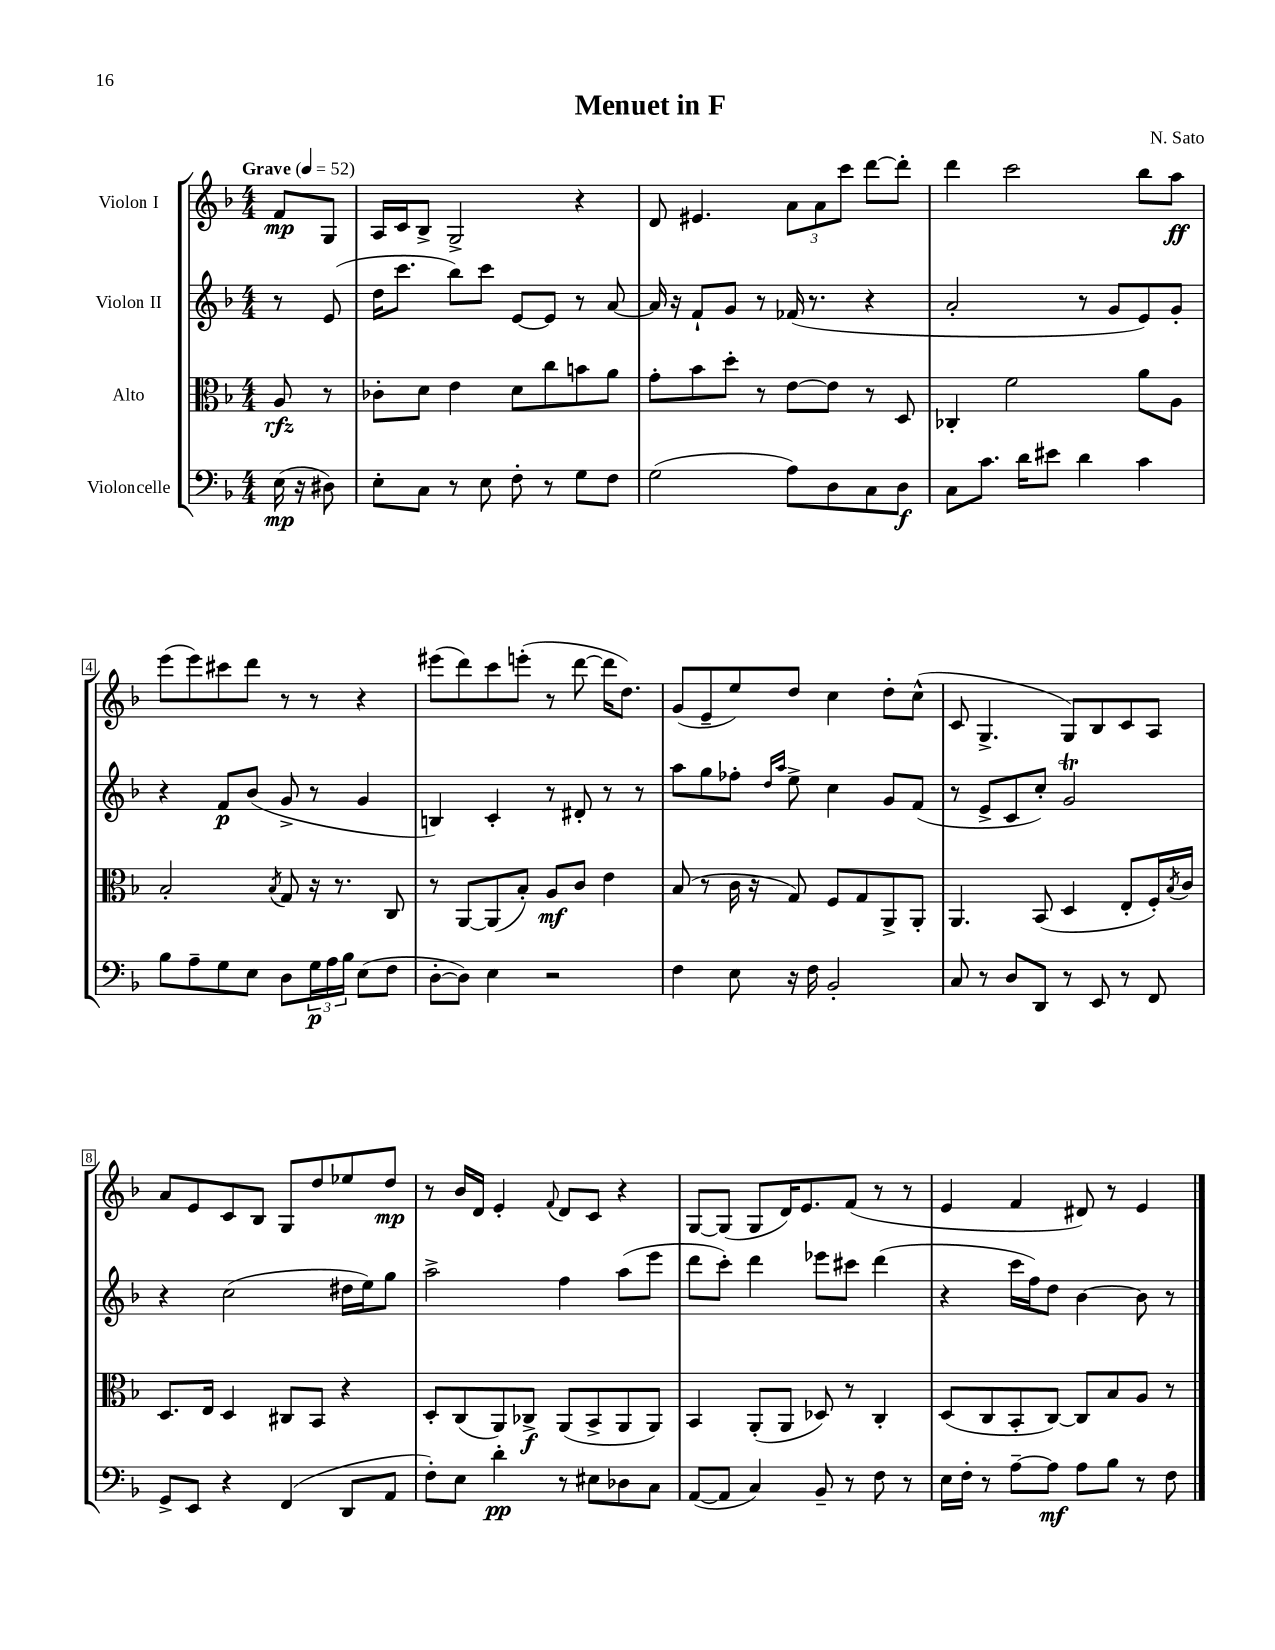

**kern	**kern	**kern	**kern
*staff4	*staff3	*staff2	*staff1
*clefF4	*clefC3	*clefG2	*clefG2
*k[b-]	*k[b-]	*k[b-]	*k[b-]
*M4/4	*M4/4	*M4/4	*M4/4
*MM52	*MM52	*MM52	*MM52
(16E\	8A/	8r	8f/L
16r	.	.	.
8D#\)	8r	(8e/	8G/J
=	=	=	=
8E'\L	8c-'\L	16dd\LK	16A/LL
.	.	8.ccc\J	16c/J
8C\J	8d\J	.	8B-^/J
8r	4e\	8bb-\L)	2G^/
8E\	.	8ccc\J	.
8F'\	8d\L	[8e/L	.
8r	8cc\	8e/]J	.
8G\L	8b\	8r	4r
8F\J	8a\J	[8a/	.
=	=	=	=
(2G\	8g'\L	16a/]	8d/
.	.	16r	.
.	8b-\	8f`/L	4.e#/
.	8dd'\J	8g/J	.
.	8r	8r	.
8A\L)	[8e\L	(16f-/	12a\L
.	.	8.r	.
.	.	.	12a\
8D\	8e\]J	.	.
.	.	.	12ccc\J
8C\	8r	4r	[8ddd\L
8D\J	8D/	.	8ddd'\]J
=	=	=	=
8C\L	4C-'/	2a'/	4ddd\
8.c\J	.	.	.
.	2f\	.	2ccc\
16d\LK	.	.	.
8e#\J	.	.	.
4d\	.	8r	.
.	.	8g/L	.
4c\	8a\L	8e/)	8bb-\L
.	8A\J	8g'/J	8aa\J
=	=	=	=
8B-\L	2B-'/	4r	(8eee\L
8A~\	.	.	8eee\)
8G\	.	8f/L	8ccc#\
8E\J	.	(8b-/J	8ddd\J
.	8qB-/	.	.
8D\L	8G/	8g^/	8r
24G\L	16r	8r	8r
24A\	.	.	.
.	8.r	.	.
24B-\JJ	.	.	.
(8E\L	.	4g/	4r
8F\J	8C/	.	.
=	=	=	=
[8D'\L	8r	4B/)	(8eee#\L
8D\]J)	[8AA/L	.	8ddd\)
4E\	(8AA/]	4c'/	8ccc\
.	8B-'/J)	.	(8eee'\J
2r	8A/L	8r	8r
.	8c/J	8d#'/	[8ddd\
.	4e\	8r	16ddd\]LK
.	.	.	8.dd\J)
.	.	8r	.
=	=	=	=
4F\	(8B-/	8aa\L	(8g/L
.	8r	8gg\	8e~/
8E\	16c\	8ff-'\J	8ee/)
.	16r	.	.
.	.	16qqdd/LL	.
.	.	16qqaa/JJ	.
16r	8G/)	8ee^\	8dd/J
16F\	.	.	.
2BB-'/	8F/L	4cc\	4cc\
.	8G/	.	.
.	8AA^/	8g/L	8dd'\L
.	8AA'/J	(8f/J	(8cc^^\J
=	=	=	=
8C/	4.AA/	8r	8c/
8r	.	8e^/L	4.G^/
8D/L	.	8c/	.
8DD/J	(8BB-/	8cc'/J)	.
8r	4D/	2g/	8G/L)
8EE/	.	.	8B-/
8r	8E'/L	.	8c/
8FF/	16F'/L)	.	8A/J
.	8qB-/	.	.
.	16c/JJ	.	.
=	=	=	=
8GG^/L	8.D/L	4r	8a/L
8EE/J	.	.	8e/
.	16E/Jk	.	.
4r	4D/	(2cc\	8c/
.	.	.	8B-/J
(4FF/	8C#/L	.	8G/L
.	8BB-/J	.	8dd/
8DD/L	4r	16dd#\LL	8ee-/
.	.	16ee\J)	.
8AA/J	.	8gg\J	8dd/J
=	=	=	=
8F'\L)	8D'/L	2aa^\	8r
8E\J	(8C/	.	16b-/LL
.	.	.	16d/JJ
4d'\	8AA/)	.	4e'/
.	8C-^/J	.	.
.	.	.	8qqf/
8r	(8AA/L	4ff\	8d/L
8E#\L	8BB-^/	.	8c/J
8D-\	8AA/	(8aa\L	4r
8C\J	8AA/J)	8eee\J	.
=	=	=	=
([8AA/L	4BB-/	8ddd\L	[8G/L
8AA/]J	.	8ccc'\J)	(8G/]J
4C/)	(8AA'/L	4ddd\	8G/L
.	8AA/J	.	16d/K)
.	.	.	8.e/
8BB-~/	8D-/)	8eee-\L	.
8r	8r	8ccc#\J	(8f/J
8F\	4C'/	(4ddd\	8r
8r	.	.	8r
=	=	=	=
16E\LL	(8D/L	4r	4e/
16F'\JJ	.	.	.
8r	8C/	.	.
[8A~\L	8BB-'/	16ccc\LL	4f/
.	.	16ff\J)	.
8A\]J	[8C/J)	8dd\J	.
8A\L	8C/]L	[4b-\	8d#/)
8B-\J	8B-/	.	8r
8r	8A/J	8b-\]	4e/
8F\	8r	8r	.
==	==	==	==
*-	*-	*-	*-
